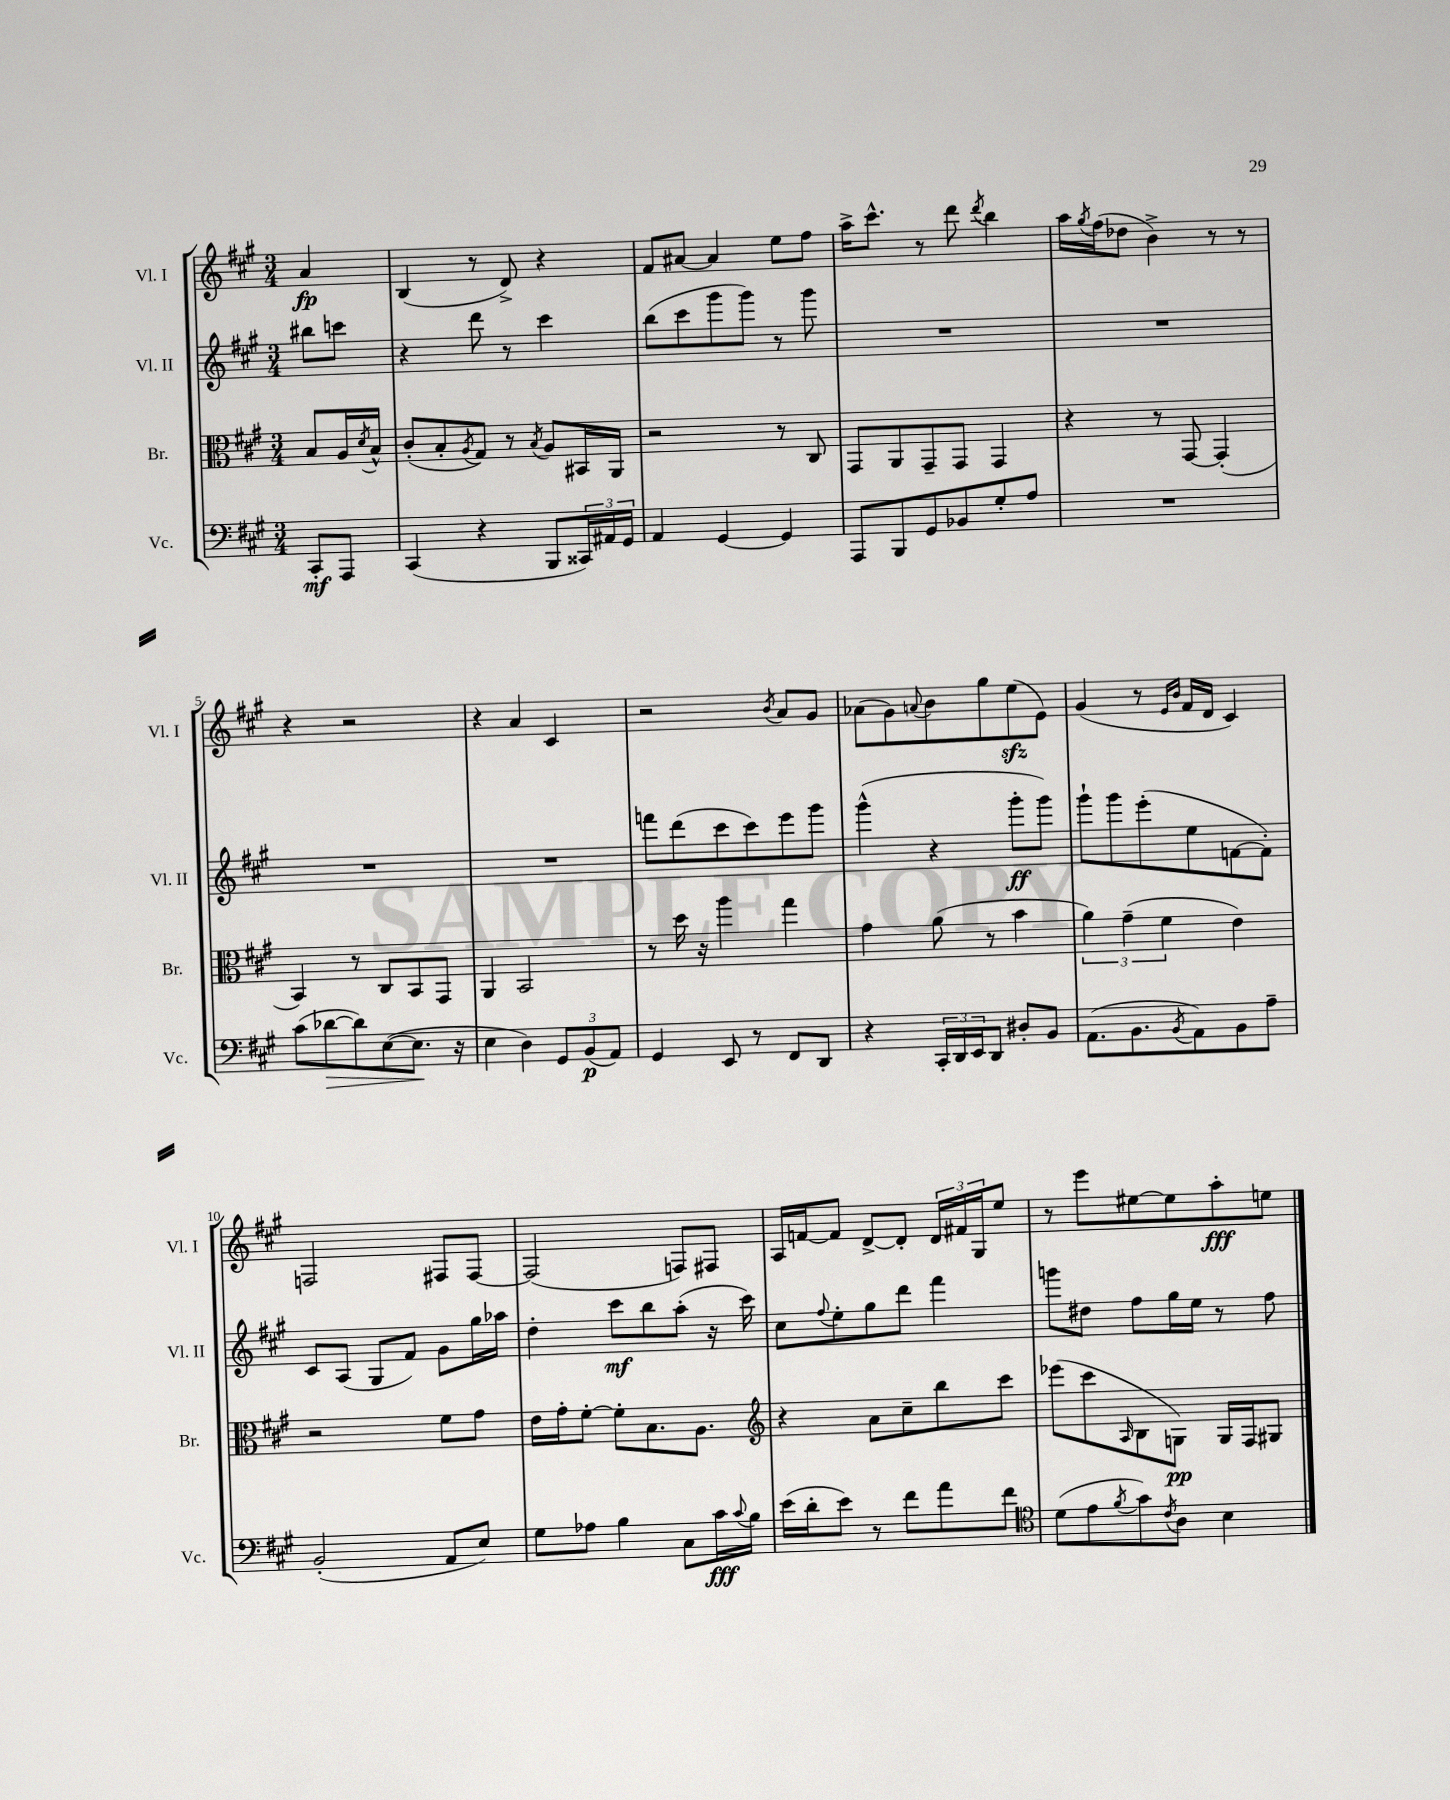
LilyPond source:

<<
\new StaffGroup <<
\new Staff = "s0" \with { instrumentName = "Vl. I" shortInstrumentName = "Vl. I" } {
    \clef treble \key a \major \numericTimeSignature \time 3/4 \partial 4
    a'4\fp |
    b4( r8 d'8->) r4 |
    fis'8 ais'8~ ais'4 e''8 fis''8 |
    a''16-> cis'''8.-^ r8 d'''8 \acciaccatura { d'''8 } b''4 |
    a''16 \acciaccatura { gis''8 } fis''16( des''8 b'4->) r8 r8 |
    r4 r2 |
    r4 a'4 cis'4 |
    r2 \acciaccatura { b'8 } a'8 gis'8 |
    aes'8( gis'8) \appoggiatura { a'8 } b'8 gis''8 e''8\sfz( e'8) |
    gis'4( r8 \grace { e'16 b'16 } fis'16 d'16 cis'4) |
    f2 fis8 fis8~ |
    fis2( f8) fis8 |
    a16 f'16~ f'8 d'8~-> d'8-. \tuplet 3/2 { d'16 fis'16 gis16 } e''8 |
    r8 e'''8 eis''8~ eis''8 a''8-.\fff e''8 \bar "|." |
}
\new Staff = "s1" \with { instrumentName = "Vl. II" shortInstrumentName = "Vl. II" } {
    \clef treble \key a \major \numericTimeSignature \time 3/4 \partial 4
    bis''8 c'''8 |
    r4 d'''8 r8 cis'''4 |
    b''8( cis'''8 gis'''8 gis'''8) r8 gis'''8 |
    R2. |
    R2. |
    R2. |
    R2. |
    f'''8 d'''8( cis'''8 cis'''8) e'''8 gis'''8 |
    gis'''4-^( r4 gis'''8-.\ff gis'''8) |
    gis'''8-! gis'''8 e'''8-.( e''8 f'8~ f'8-.) |
    cis'8 a8( gis8 fis'8) gis'8 gis''16 aes''16 |
    d''4-. cis'''8\mf b''8 a''8-.( r16 cis'''16) |
    cis''8 \appoggiatura { fis''8 } e''8-. gis''8 d'''8 fis'''4 |
    g'''8 dis''8 fis''8 gis''16 e''16 r8 fis''8 \bar "|." |
}
\new Staff = "s2" \with { instrumentName = "Br." shortInstrumentName = "Br." } {
    \clef alto \key a \major \numericTimeSignature \time 3/4 \partial 4
    b8 a16 \acciaccatura { d'8 } b16-^ |
    cis'8-.( b8-. \acciaccatura { a8 } gis8) r8 \acciaccatura { b8 } a8 bis,16 a,16 |
    r2 r8 cis8 |
    gis,8 a,8 gis,8-- gis,8 gis,4 |
    r4 r8 gis,8~ gis,4-.( |
    b,4) r8 cis8 b,8 gis,8 |
    a,4 b,2 |
    r8 d''16 r16 a''4 gis''4 |
    gis'4 a'8( r8 b'4 |
    \tuplet 3/2 { a'4) gis'4--( fis'4 } e'4) |
    r2 fis'8 gis'8 |
    e'16 gis'16-. fis'8~-. fis'8-. b8. a8. |
    \clef treble r4 a'8 cis''8-- b''8 cis'''8 |
    ees'''8( cis'''8 \grace { a16 } b8 g8\pp) g16 fis16 gis8 \bar "|." |
}
\new Staff = "s3" \with { instrumentName = "Vc." shortInstrumentName = "Vc." } {
    \clef bass \key a \major \numericTimeSignature \time 3/4 \partial 4
    cis,8-.\mf a,,8 |
    cis,4( r4 b,,8 \tuplet 3/2 { cisis,16) ais,16 gis,16 } |
    a,4 gis,4~ gis,4 |
    a,,8 b,,8 gis,8 bes,8 gis8-. a8 |
    R2. |
    cis'8( des'8~\> des'8) e8~( e8.\! r16 |
    e4 d4) \tuplet 3/2 { gis,8 b,8\p( a,8) } |
    gis,4 e,8 r8 fis,8 d,8 |
    r4 \tuplet 3/2 { cis,16-. d,16 e,16 } d,8 dis8-. b,8 |
    a,8.( b,8. \acciaccatura { b,8 } a,8) b,8 a8-- |
    b,2-.( a,8 e8) |
    gis8 aes8 b4 cis8 cis'16\fff \appoggiatura { cis'8 } b16 |
    e'16( d'16-. e'8) r8 fis'8 a'8 fis'8 |
    \clef tenor d'8( e'8 \acciaccatura { fis'8 } gis'8) \acciaccatura { cis'8 } a8 b4 \bar "|." |
}
>>
>>
